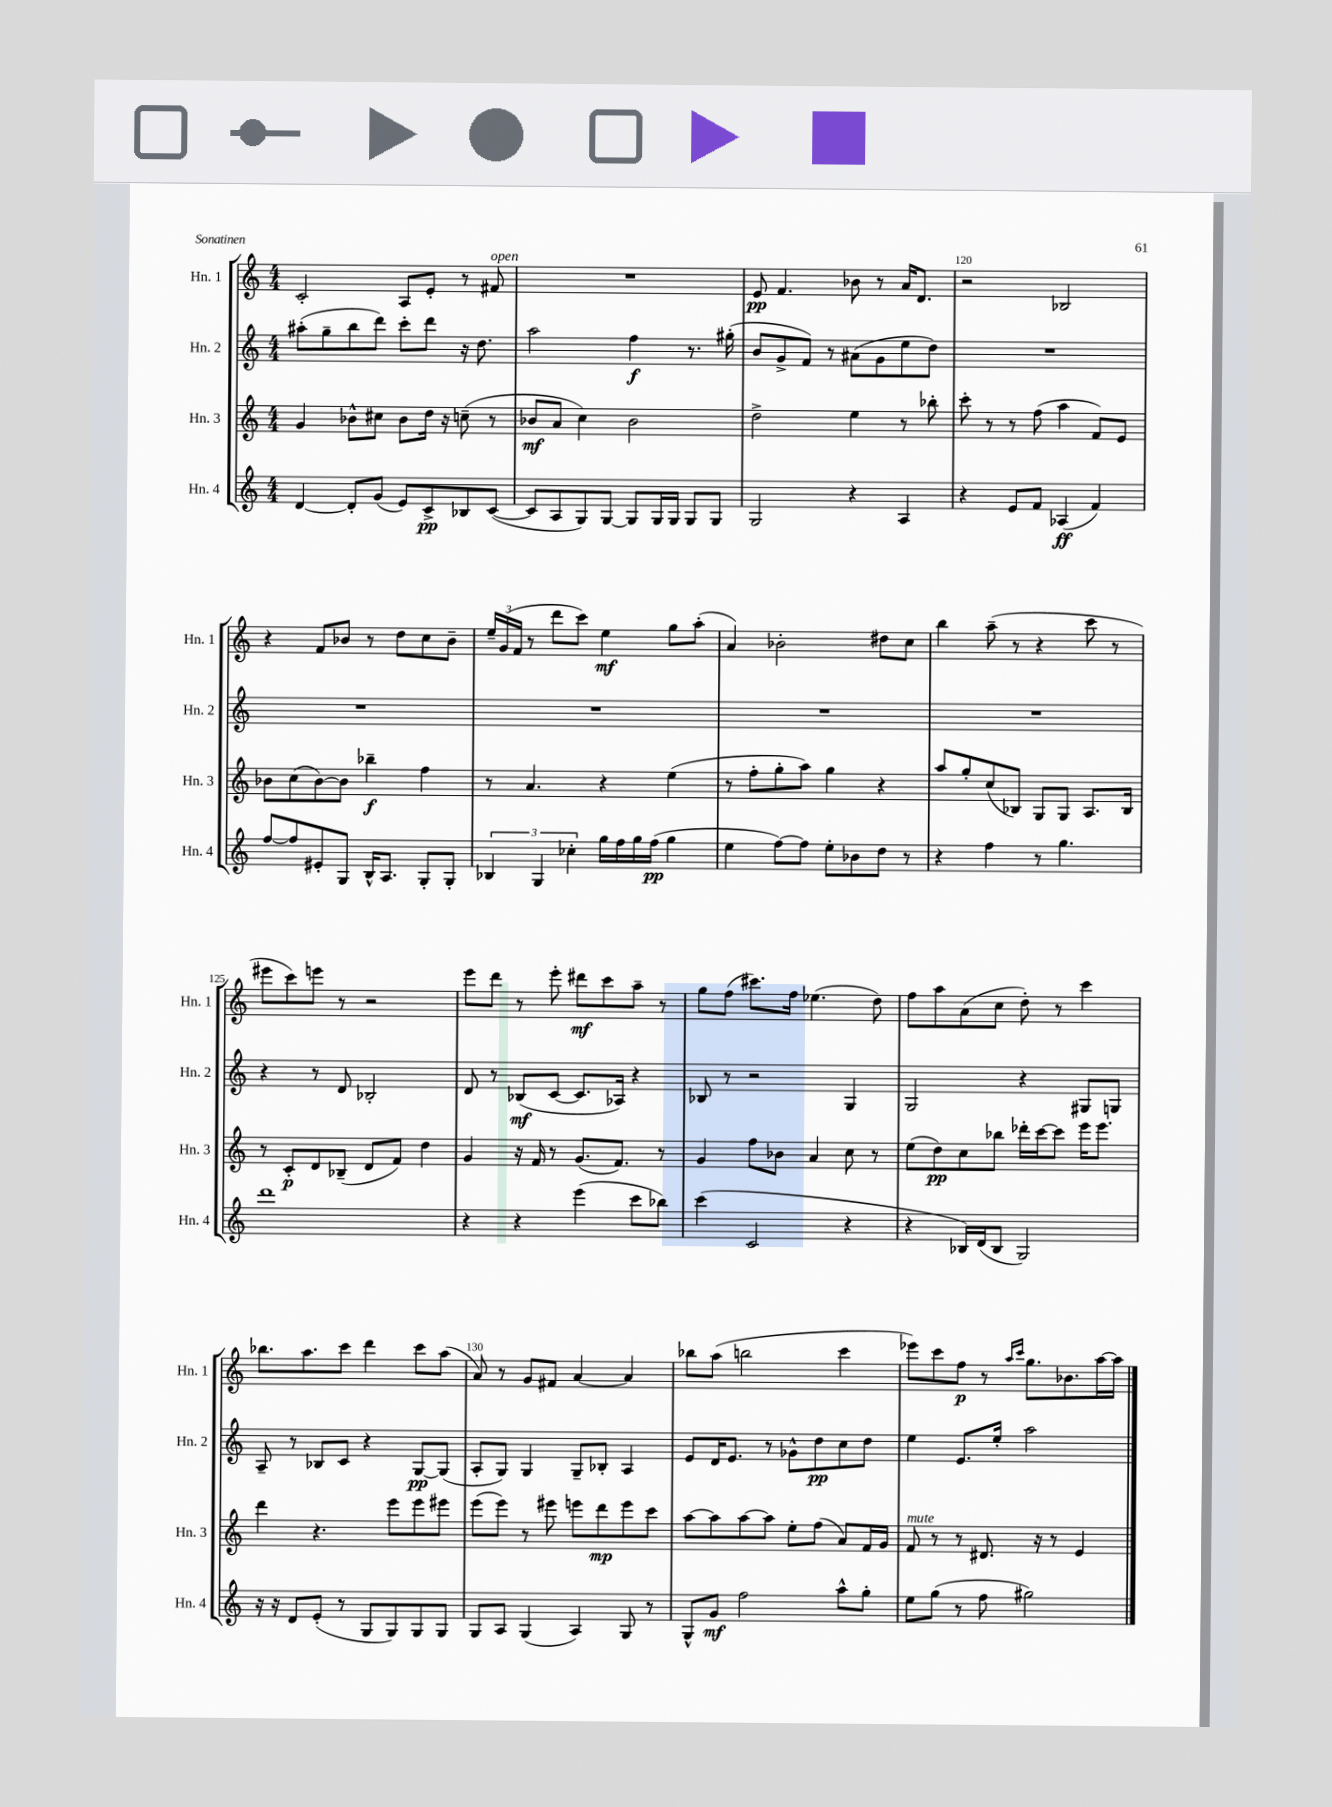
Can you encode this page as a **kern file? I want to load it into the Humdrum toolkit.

**kern	**kern	**kern	**kern
*staff4	*staff3	*staff2	*staff1
*clefG2	*clefG2	*clefG2	*clefG2
*k[]	*k[]	*k[]	*k[]
*M4/4	*M4/4	*M4/4	*M4/4
[4d	4g	(8aa#'	2c'
.	.	8gg~	.
8d']	8b-^^	8bb	.
(8g	8cc#	8ddd)	.
8e)	8b-	8ccc'	8A
8c^	16dd	8ddd	8e'
.	16r	.	.
8B-	(8cc~	16r	8r
.	.	8.dd	.
([8c	8r	.	8f#
=	=	=	=
8c]	8b-	2aa	1r
8A	8a	.	.
8G)	4cc)	.	.
[8G	.	.	.
8G]	2b-	4ff	.
16G	.	.	.
16G	.	.	.
8G	.	8.r	.
8G	.	.	.
.	.	(16gg#'	.
=	=	=	=
2G	2dd^	8b	8e
.	.	8g^	4.f
.	.	8f)	.
.	.	8r	.
4r	4ee	(8a#	8b-
.	.	8g	8r
4A	8r	8ee	16a
.	.	.	8.d
.	8bb-'	8dd)	.
=	=	=	=
4r	8ccc'	1r	2r
.	8r	.	.
8e	8r	.	.
8f	(8ff	.	.
(4A-	4aa	.	2B-
4f)	8f)	.	.
.	8e	.	.
=	=	=	=
[8ff	8b-	1r	4r
8ff]	(8cc	.	.
8e#'	[8b-)	.	8f
8G	8b-]	.	8b-
16B^^	4bb-~	.	8r
8.A	.	.	.
.	.	.	8dd
8G'	4ff	.	8cc
8G'	.	.	8b-~
=	=	=	=
6B-	8r	1r	24ee~
.	.	.	(24g
.	.	.	24f
.	4.a	.	8r
6G	.	.	.
.	.	.	8ddd
6cc-'	.	.	.
.	.	.	8ccc)
16gg	4r	.	4ee
16ff	.	.	.
16gg	.	.	.
(16ff	.	.	.
4gg	(4ee	.	8gg
.	.	.	(8aa'
=	=	=	=
4ee	8r	1r	4a)
.	8ff'	.	.
[8ff)	8gg'	.	2b-'
8ff]	8aa)	.	.
8ee'	4gg	.	.
8b-	.	.	.
8dd	4r	.	8dd#
8r	.	.	8cc
=	=	=	=
4r	8aa	1r	4bb
.	8gg'	.	.
4ff	(8cc	.	(8aa~
.	8B-)	.	8r
8r	8G	.	4r
4.gg	8G	.	.
.	8.A	.	8ccc
.	.	.	8r
.	16B-	.	.
=	=	=	=
1ddd	8r	4r	8eee#
.	8c'	.	8ccc)
.	8d	8r	8eee
.	(8B-~	8d	8r
.	8d	2B-'	2r
.	8f)	.	.
.	4dd	.	.
=	=	=	=
4r	4g	8d	8eee
.	.	8r	8ddd
4r	16r	(8B-	8r
.	16f	.	.
.	8r	[8c	8eee'
(4eee	(8.g	8.c]	8ddd#
.	.	.	8ccc
.	8.f)	16A-)	.
8ccc	.	4r	8aa~
8bb-)	8r	.	8r
=	=	=	=
(4ccc	4g	8B-	8gg
.	.	8r	(8ff
2c	8ff	2r	8.ccc#)
.	8b-	.	.
.	.	.	16ff
.	4a	.	(4.ee-
4r	8cc	4G	.
.	8r	.	8dd)
=	=	=	=
4r	(8ee	2G	8ff
.	8dd)	.	8aa
16B-)	8cc	.	(8a
(16d	.	.	.
8B-	8bb-	.	8cc
2G)	16ddd-'	4r	8dd')
.	[16ccc	.	.
.	8ccc]	.	8r
.	16eee	8G#	4ccc
.	8.eee	.	.
.	.	8G	.
=	=	=	=
16r	4ddd	8A~	8.bb-
16r	.	.	.
8d	.	8r	.
.	.	.	8.aa
(8e'	4.r	8B-	.
8r	.	8c	8ccc
8G	.	4r	4ddd
8G)	8eee	.	.
8G	8eee	[8G	8ccc
8G	8eee#	(8G]	(8aa
=	=	=	=
8G	(8eee	8A'	8a)
8A	8eee)	8G)	8r
(4G	8r	4G	8g
.	8eee#	.	8f#
4A)	8eee	8G~	[4a
.	8ddd	8B-'	.
8G	8eee	4A	4a]
8r	8ccc	.	.
=	=	=	=
8G^^	[8aa	8e	8bb-
8g	8aa]	16d	(8aa
.	.	8.e	.
2ff	[8aa	.	2bb
.	8aa]	8r	.
.	8ee'	8g-^^	.
.	(8ff	8dd	.
8aa^^	8a)	8cc	4ccc
8gg'	16f	8dd	.
.	16g	.	.
=	=	=	=
8ee	8f	4ee	8eee-)
(8gg	8r	.	8ccc
8r	8r	8.e	8ff
8ff	8.d#	.	8r
.	.	16ee'	.
.	.	.	16qqaa
.	.	.	16qqccc
2gg#)	.	2aa	8.gg
.	16r	.	.
.	8r	.	.
.	.	.	8.b-
.	4e	.	.
.	.	.	[16aa
.	.	.	16aa]
==	==	==	==
*-	*-	*-	*-
